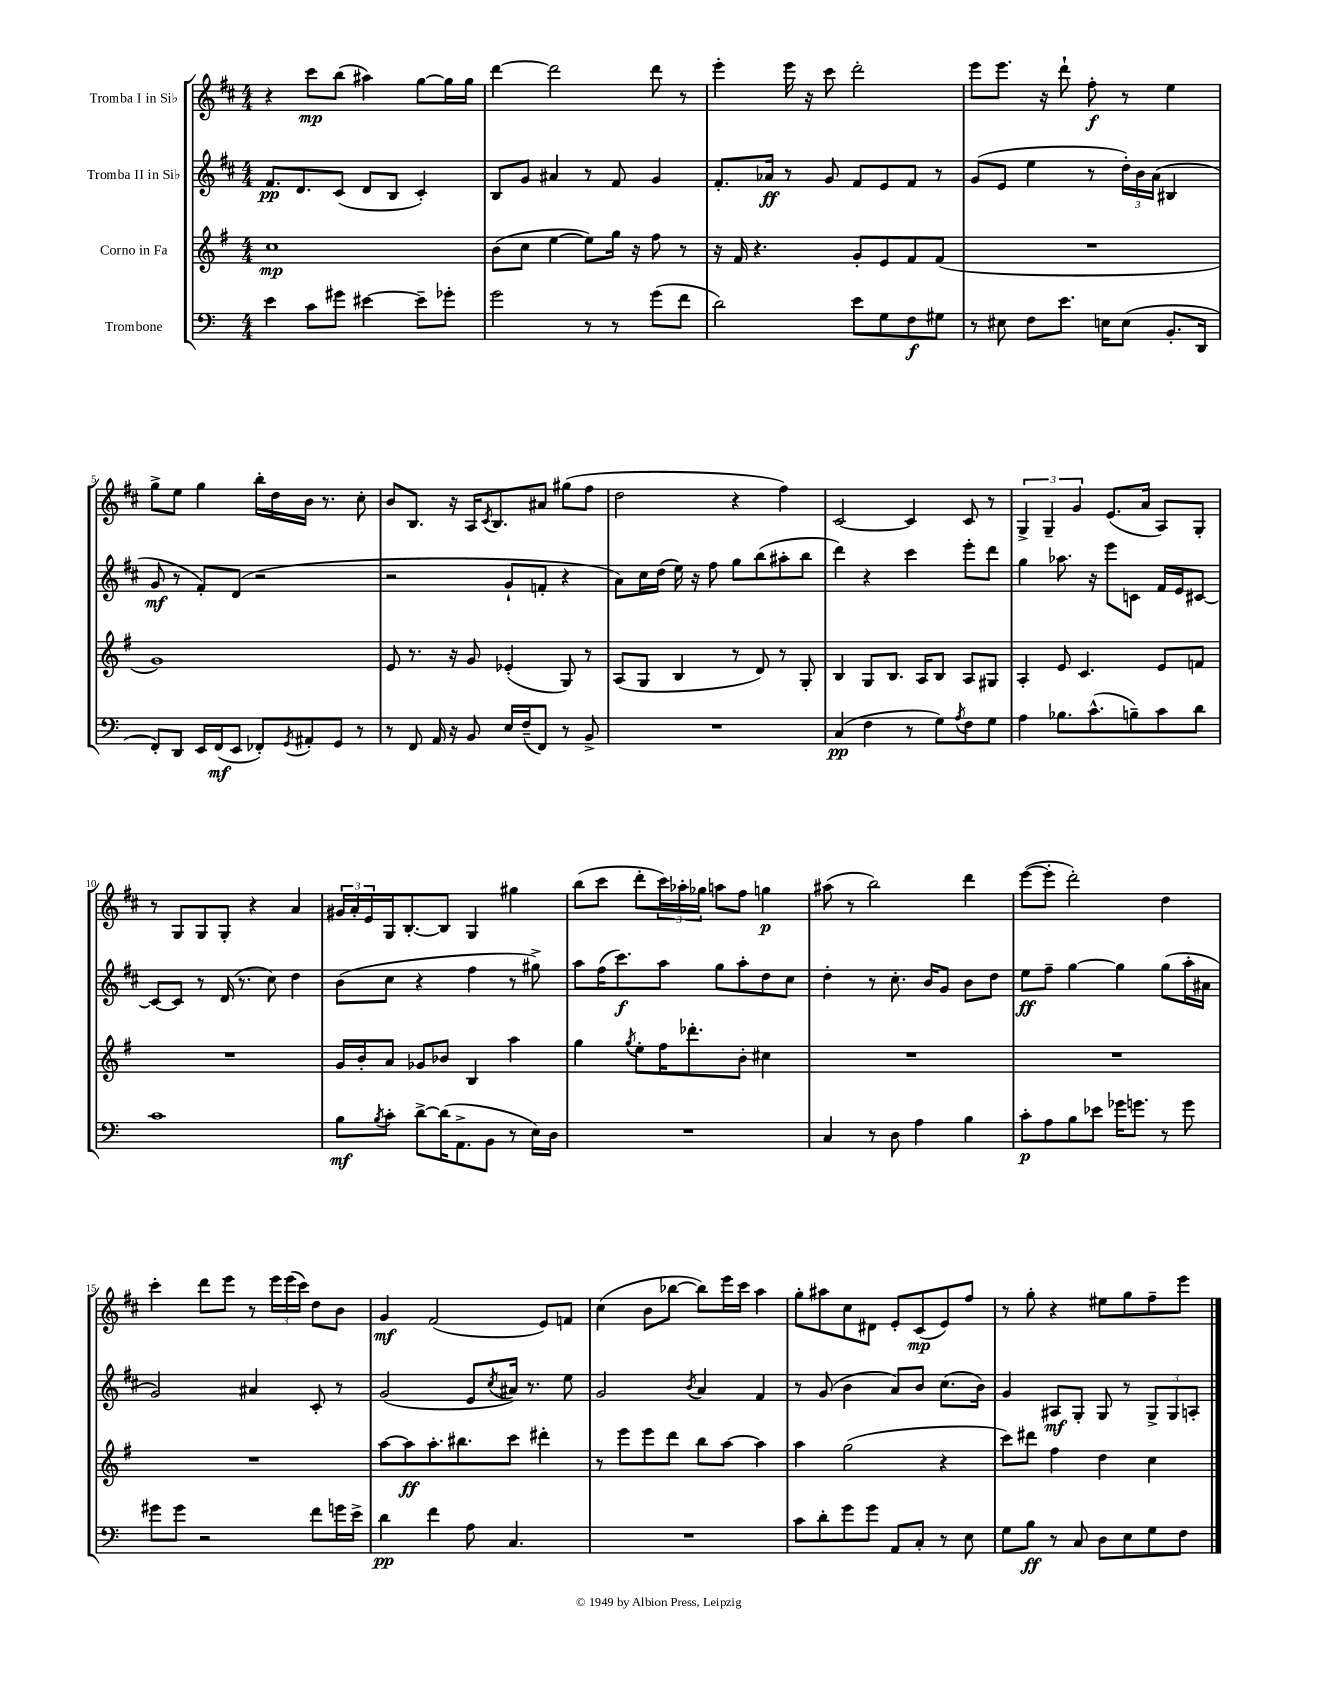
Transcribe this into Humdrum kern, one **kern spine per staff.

**kern	**kern	**kern	**kern
*staff4	*staff3	*staff2	*staff1
*clefF4	*clefG2	*clefG2	*clefG2
*k[]	*k[f#]	*k[f#c#]	*k[f#c#]
*M4/4	*M4/4	*M4/4	*M4/4
4e	1cc	8.f#	4r
.	.	8.d	.
8c	.	.	8ccc#
8g#	.	(8c#	(8bb
[4e#	.	8d	4aa#)
.	.	8B	.
8e#~]	.	4c#')	[8gg
8g-'	.	.	16gg]
.	.	.	16gg
=	=	=	=
2g	(8b	8B	[4ddd
.	8cc	8g	.
.	[4ee	4a#	2ddd]
8r	8ee])	8r	.
8r	16gg	8f#	.
.	16r	.	.
(8g	8ff#	4g	8ddd
8f	8r	.	8r
=	=	=	=
2d)	16r	8.f#'	4eee'
.	16f#	.	.
.	4.r	.	.
.	.	16a-	.
.	.	8r	16eee
.	.	.	16r
.	.	8g	8ccc#
8e	8g'	8f#	2ddd'
8G	8e	8e	.
8F	8f#	8f#	.
8G#	(8f#	8r	.
=	=	=	=
8r	1r	(8g	8eee
8E#	.	8e	8.eee
8F	.	4ee	.
.	.	.	16r
8.e	.	.	8ddd`
.	.	8r	8ff#'
16E	.	.	.
(8E	.	24dd')	8r
.	.	24b	.
.	.	(24a	.
8.BB'	.	4B#	4ee
16DD	.	.	.
=	=	=	=
8FF')	1g)	8g	8gg^
8DD	.	8r	8ee
16EE	.	8f#')	4gg
(16FF	.	.	.
8EE	.	(8d	.
8FF-')	.	2r	16bb'
.	.	.	16dd
8qGG	.	.	.
8AA#'	.	.	16b
.	.	.	8.r
8GG	.	.	.
8r	.	.	8cc#'
=	=	=	=
8r	8e	2r	8b
8FF	8.r	.	8.B
16AA	.	.	.
16r	16r	.	16r
8BB	8g	.	16A
.	.	.	8qc#
.	.	.	8.B
16E	(4e-'	8g`	.
(16F~	.	.	.
8FF)	.	8f'	8a#
8r	8G)	4r	(8gg#
8BB^	8r	.	8ff#
=	=	=	=
1r	(8A	8a)	2dd
.	8G	16cc#	.
.	.	(16dd	.
.	4B	16ee)	.
.	.	16r	.
.	.	8ff#	.
.	8r	8gg	4r
.	8d)	(8bb	.
.	8r	8aa#'	4ff#)
.	8G'	8bb	.
=	=	=	=
(4C	4B	4ddd)	[2c#
4F	8G	4r	.
.	8.B	.	.
8r	.	4ccc#	4c#]
.	16A	.	.
8G)	8B	.	.
8qA	.	.	.
8F	8A	8eee'	8c#
8G	8G#	8ddd	8r
=	=	=	=
4A	4A'	4gg	6G^
.	.	.	6G~
8.B-	8e	8.aa-	.
.	.	.	6g
.	4.c	.	.
(8.c^^	.	16r	.
.	.	8eee	(8.e
8B~)	.	8c	.
.	.	.	16a
8c	8e	16f#	8A)
.	.	16e	.
8d	8f	[8c#	8G'
=	=	=	=
1c	1r	8c#_	8r
.	.	8c#]	8G
.	.	8r	8G
.	.	(16d	8G'
.	.	8.r	.
.	.	.	4r
.	.	8cc#)	.
.	.	4dd	4a
=	=	=	=
8B	16g	(8b	24g#
.	.	.	24a'
.	16b'	.	.
.	.	.	24e
8qB	.	.	.
8c'	8a	8cc#	16G
.	.	.	[8.B'
[8d^	8g-	4r	.
(16d]	8b-	.	8B]
8.AA^	.	.	.
.	4B	4ff#	4G
8BB	.	.	.
8r	4aa	8r	4gg#
16E)	.	8gg#^)	.
16D	.	.	.
=	=	=	=
1r	4gg	8aa	(8bb
.	.	(16ff#	8ccc#
.	.	8.ccc#)	.
.	8qgg	.	.
.	8ee'	.	8ddd'
.	16ff#	8aa	24ccc#)
.	.	.	24aa-'
.	8.ddd-'	.	.
.	.	.	24gg-
.	.	8gg	8aa
.	8b'	8aa'	8ff#
.	4cc#	8dd	4gg
.	.	8cc#	.
=	=	=	=
4C	1r	4dd'	(8aa#
.	.	.	8r
8r	.	8r	2bb)
8D	.	8.cc#'	.
4A	.	.	.
.	.	16b	.
.	.	8g	.
4B	.	8b	4ddd
.	.	8dd	.
=	=	=	=
8c'	1r	8ee	([8eee
8A	.	8ff#~	8eee']
8B	.	[4gg	2ddd')
8e-	.	.	.
16g-	.	4gg]	.
8.g	.	.	.
8r	.	(8gg	4dd
8g	.	16aa'	.
.	.	16a#	.
=	=	=	=
8g#	1r	2g)	4ccc#'
8g#	.	.	.
2r	.	.	8ddd
.	.	.	8eee
.	.	4a#	8r
.	.	.	24eee
.	.	.	(24eee
.	.	.	24ccc#)
8f	.	8c#'	8dd
16g	.	8r	8b
16e^	.	.	.
=	=	=	=
4d	[8aa	(2g	4g
.	8aa]	.	.
4f	8.aa'	.	(2f#
.	8.bb#	.	.
8A	.	8e	.
.	.	8qcc#	.
4.C	8ccc	16a#)	.
.	.	8.r	.
.	4ddd#'	.	8e)
.	.	8ee	8f
=	=	=	=
1r	8r	2g	(4cc#
.	8eee	.	.
.	8eee	.	8b
.	8ddd	.	[8bb-
.	.	8qb	.
.	8bb	4a	8bb-])
.	[8aa	.	16eee
.	.	.	16ccc#
.	4aa]	4f#	4aa
=	=	=	=
8c	4aa	8r	8gg'
8d'	.	(8g	8aa#
8g	(2gg	4b	8cc#
8g	.	.	8d#
8AA	.	8a)	8e'
8C'	.	8b	(8c#
8r	4r	(8.cc#	8e)
8E	.	.	8ff#
.	.	16b)	.
=	=	=	=
8G	8ccc)	4g	8r
8B	8ddd#	.	8gg'
8r	4ff#	8A#	4r
8C	.	8G'	.
8D	4dd	8G	8ee#
8E	.	8r	8gg
8G	4cc	12G^	8ff#~
.	.	12G	.
8F	.	.	8eee
.	.	12A'	.
==	==	==	==
*-	*-	*-	*-
